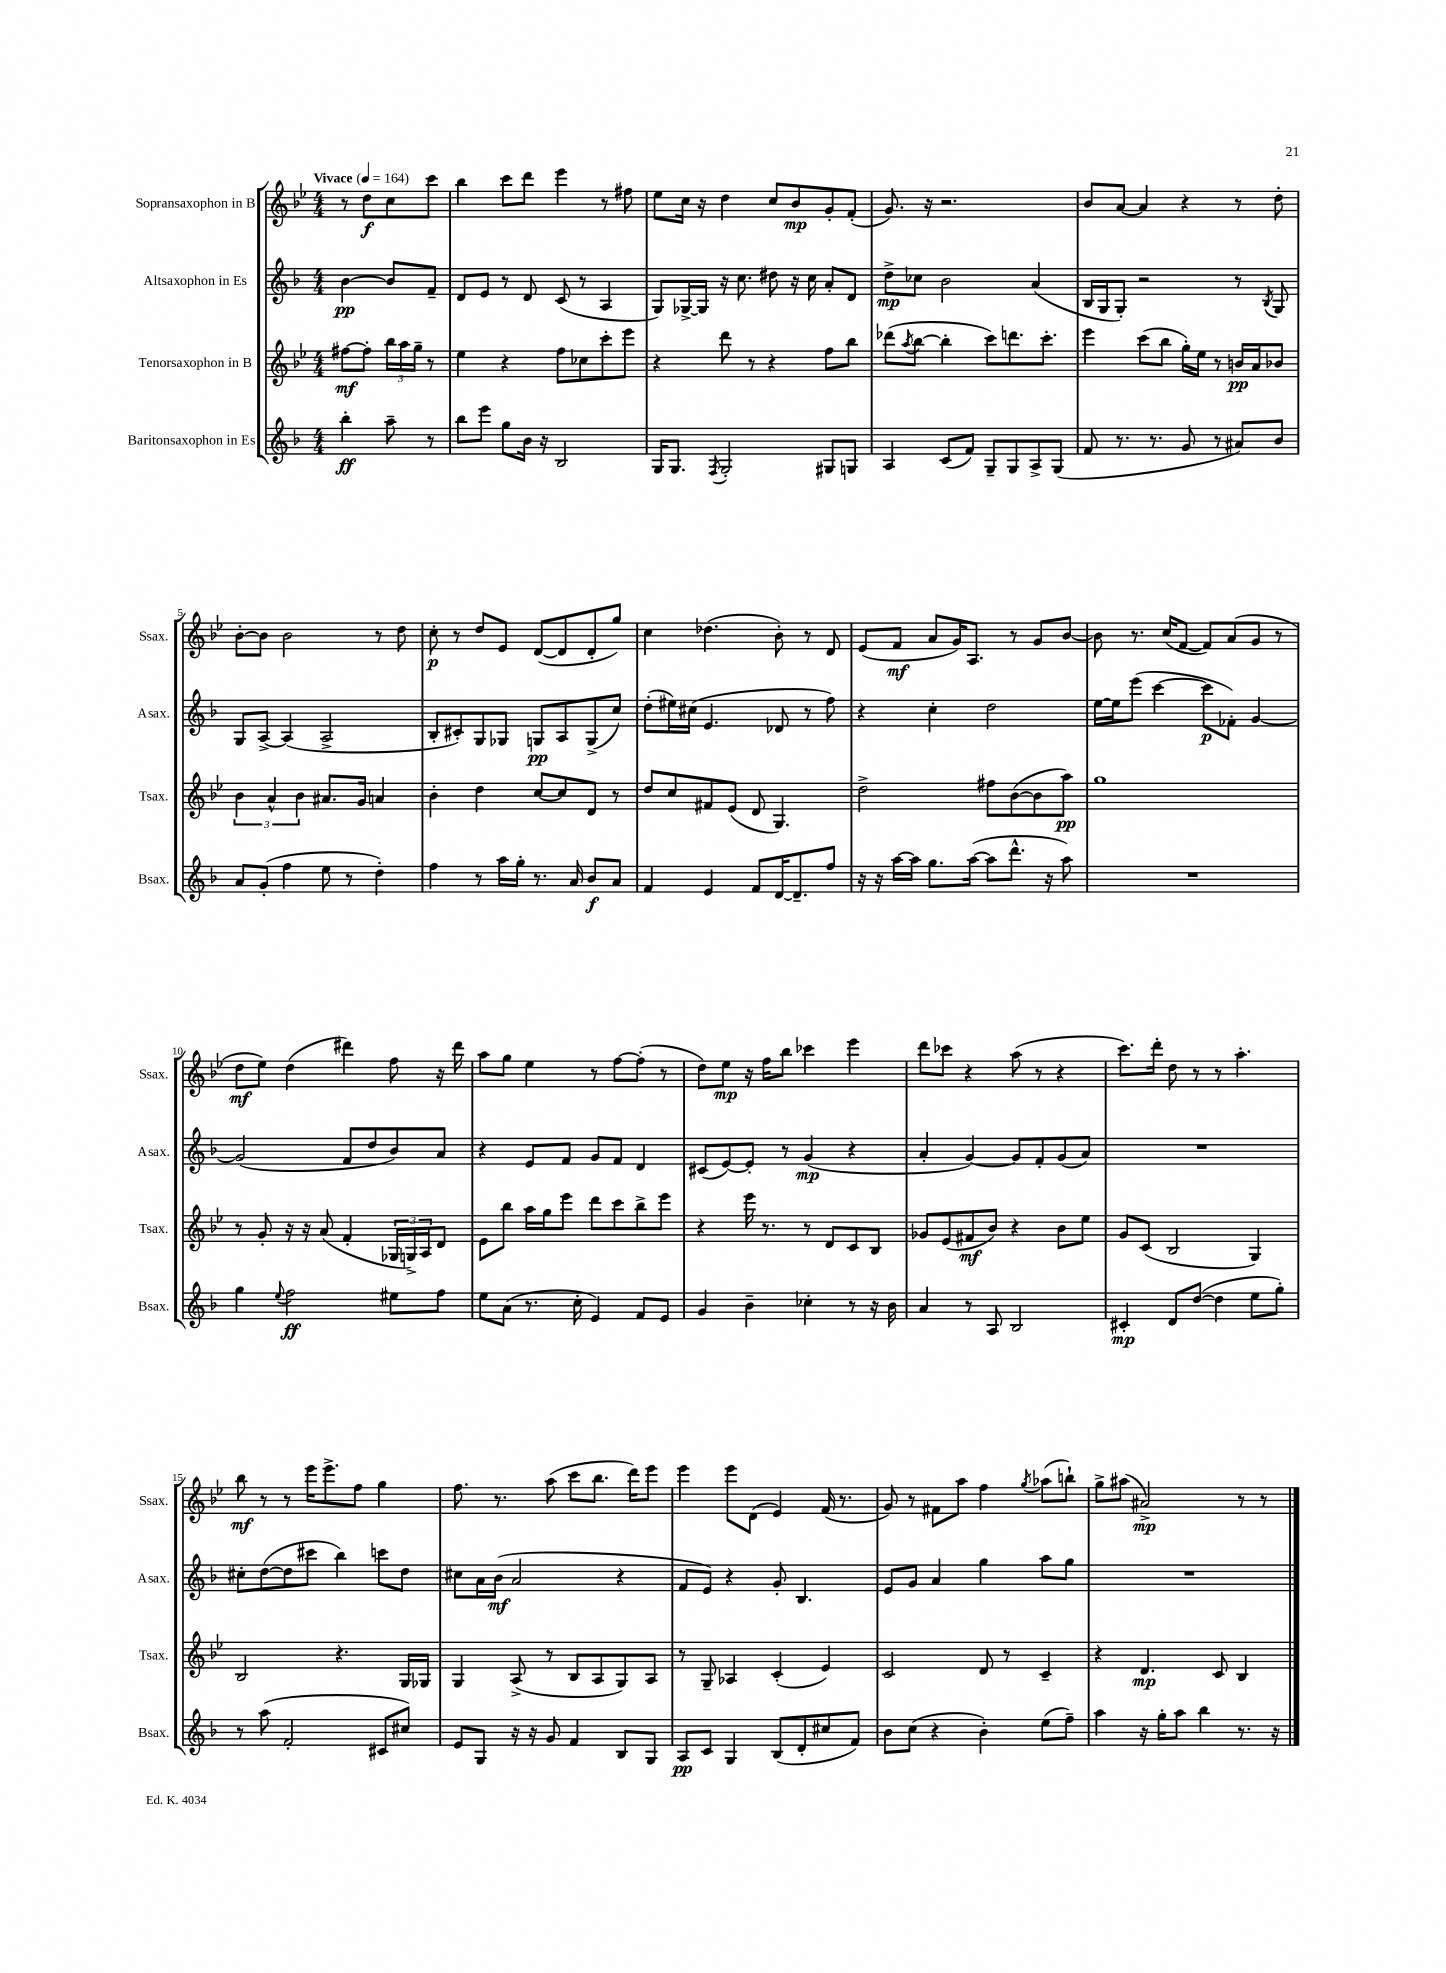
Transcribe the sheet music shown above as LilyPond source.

<<
\new StaffGroup <<
\new Staff = "s0" \with { instrumentName = "Sopransaxophon in B" shortInstrumentName = "Ssax." } {
    \clef treble \key bes \major \numericTimeSignature \time 4/4 \partial 2 \tempo "Vivace" 4 = 164
    r8 d''8\f c''8 c'''8 |
    bes''4 c'''8 d'''8 ees'''4 r8 fis''8 |
    ees''8 c''16 r16 d''4 c''8 bes'8\mp g'8-. f'8-.( |
    g'8.) r16 r2. |
    bes'8 a'8~ a'4 r4 r8 d''8-. |
    bes'8~-. bes'8 bes'2 r8 d''8 |
    c''8-.\p r8 d''8 ees'8 d'8~( d'8 d'8-. g''8) |
    c''4 des''4.( bes'8-.) r8 d'8 |
    ees'8( f'8\mf a'8 g'16) a8. r8 g'8 bes'8~ |
    bes'8 r8. c''16( f'8~ f'8) a'8( g'8 r8 |
    d''8\mf ees''8) d''4( dis'''4) f''8 r16 dis'''16 |
    a''8 g''8 ees''4 r8 f''8~ f''8-.( r8 |
    d''8) ees''8\mp r16 f''16 bes''8 ces'''4 ees'''4 |
    d'''8 ces'''8 r4 a''8( r8 r4 |
    c'''8.) d'''16-. d''8 r8 r8 a''4.-. |
    bes''8\mf r8 r8 ees'''16 ees'''8.-> f''8 g''4 |
    f''8. r8. a''8( c'''8 bes''8. d'''16) ees'''8 |
    ees'''4 ees'''8 d'8( ees'4) f'16( r8. |
    g'8) r8 fis'8 a''8 f''4 \acciaccatura { g''8 } aes''8( b''8-!) |
    g''8-> ais''8( ais'2->\mp) r8 r8 \bar "|." |
}
\new Staff = "s1" \with { instrumentName = "Altsaxophon in Es" shortInstrumentName = "Asax." } {
    \clef treble \key f \major \numericTimeSignature \time 4/4 \partial 2
    bes'4~\pp bes'8 f'8-- |
    d'8 e'8 r8 d'8 c'8( r8 a4 |
    g8) ges16~-> ges16 r16 c''8. dis''8 r16 c''16 a'8-. d'8 |
    d''8->\mp ces''8 bes'2 a'4( |
    bes16 g16 g8-.) r2 r8 \acciaccatura { bes8 } g8 |
    g8 a8~-> a4( a2-> |
    bes8-. cis'8-.) g8 ges8 g8\pp a8 g8->( c''8) |
    d''8-.( eis''16) cis''16( e'4. des'8 r8 f''8) |
    r4 c''4-. d''2 |
    e''16~ e''16 e'''8( c'''4~ c'''8\p fes'8-.) g'4~ |
    g'2( f'8 d''8 bes'8) a'8 |
    r4 e'8 f'8 g'8 f'8 d'4 |
    cis'8( e'8~) e'8-. r8 g'4\mp( r4 |
    a'4-. g'4~) g'8 f'8-. g'8( a'8) |
    R1 |
    cis''8-. d''8~( d''8 cis'''8 bes''4) c'''8 d''8 |
    cis''8 a'16 bes'16\mf( a'2 r4 |
    f'8 e'8) r4 g'8-. bes4. |
    e'8 g'8 a'4 g''4 a''8 g''8 |
    R1 \bar "|." |
}
\new Staff = "s2" \with { instrumentName = "Tenorsaxophon in B" shortInstrumentName = "Tsax." } {
    \clef treble \key bes \major \numericTimeSignature \time 4/4 \partial 2
    fis''8~\mf fis''8-. \tuplet 3/2 { bes''16 a''16 g''16-- } r8 |
    ees''4 r4 f''8 ces''8 c'''8-. ees'''8 |
    r4 d'''8 r8 r4 f''8 bes''8 |
    des'''8( \acciaccatura { a''8 } bes''8~ bes''4-. c'''8) d'''8. c'''8.-. |
    ees'''4 c'''8( bes''8 g''16-.) ees''16 r8 b'16\pp a'16 bes'8 |
    \tuplet 3/2 { bes'4 a'4-^ bes'4 } ais'8. g'16 a'4 |
    bes'4-. d''4 c''8~ c''8 d'8 r8 |
    d''8 c''8 fis'8 ees'8( d'8 g4.) |
    d''2-> fis''8 bes'8~( bes'8 a''8\pp) |
    g''1 |
    r8 g'8-. r16 r16 a'8( f'4-. \tuplet 3/2 { ges16 g16->) a16 } d'8 |
    ees'8 bes''8 a''16 g''16 ees'''8 d'''8 c'''8 bes''8-> ees'''8 |
    r4 ees'''16 r8. r8 d'8 c'8 bes8 |
    ges'8 ees'8( fis'8\mf bes'8) r4 bes'8 ees''8 |
    g'8 c'8( bes2 g4) |
    bes2 r4. g16 ges16 |
    g4 a8->( r8 bes8 a8 g8) a8 |
    r8 g8-- aes4 c'4-.( ees'4) |
    c'2 d'8 r8 c'4-- |
    r4 d'4.\mp c'8 bes4 \bar "|." |
}
\new Staff = "s3" \with { instrumentName = "Baritonsaxophon in Es" shortInstrumentName = "Bsax." } {
    \clef treble \key f \major \numericTimeSignature \time 4/4 \partial 2
    bes''4-.\ff a''8-- r8 |
    bes''8 e'''8 g''8 bes'16 r16 bes2 |
    g16 g8. \acciaccatura { f8 } g2-. gis8 g8 |
    a4 c'8( f'8) g8-- g8 a8-> g8( |
    f'8 r8. r8. g'8 r8 ais'8) bes'8 |
    a'8 g'8-.( f''4 e''8 r8 d''4-.) |
    f''4 r8 a''16 g''16-. r8. a'16 bes'8\f a'8 |
    f'4 e'4 f'8 d'16~ d'8.-- f''8 |
    r16 r16 a''16~ a''16 g''8. a''16~( a''8 d'''8.-^ r16 a''8) |
    R1 |
    g''4 \appoggiatura { e''8 } f''2\ff eis''8 f''8 |
    e''8 a'8( r8. c''16-. e'4) f'8 e'8 |
    g'4 bes'4-- ces''4-. r8 r16 bes'16 |
    a'4 r8 a8 bes2 |
    cis'4-.\mp d'8 d''8~( d''4 e''8 g''8-.) |
    r8 a''8( f'2-. cis'8 cis''8) |
    e'8 g8 r16 r16 g'8 f'4 bes8 g8 |
    a8\pp c'8 g4 bes8( d'8-. cis''8 f'8) |
    bes'8 c''8( r4 bes'4-.) e''8( f''8--) |
    a''4 r16 g''16-. a''8 bes''4 r8. r16 \bar "|." |
}
>>
>>
